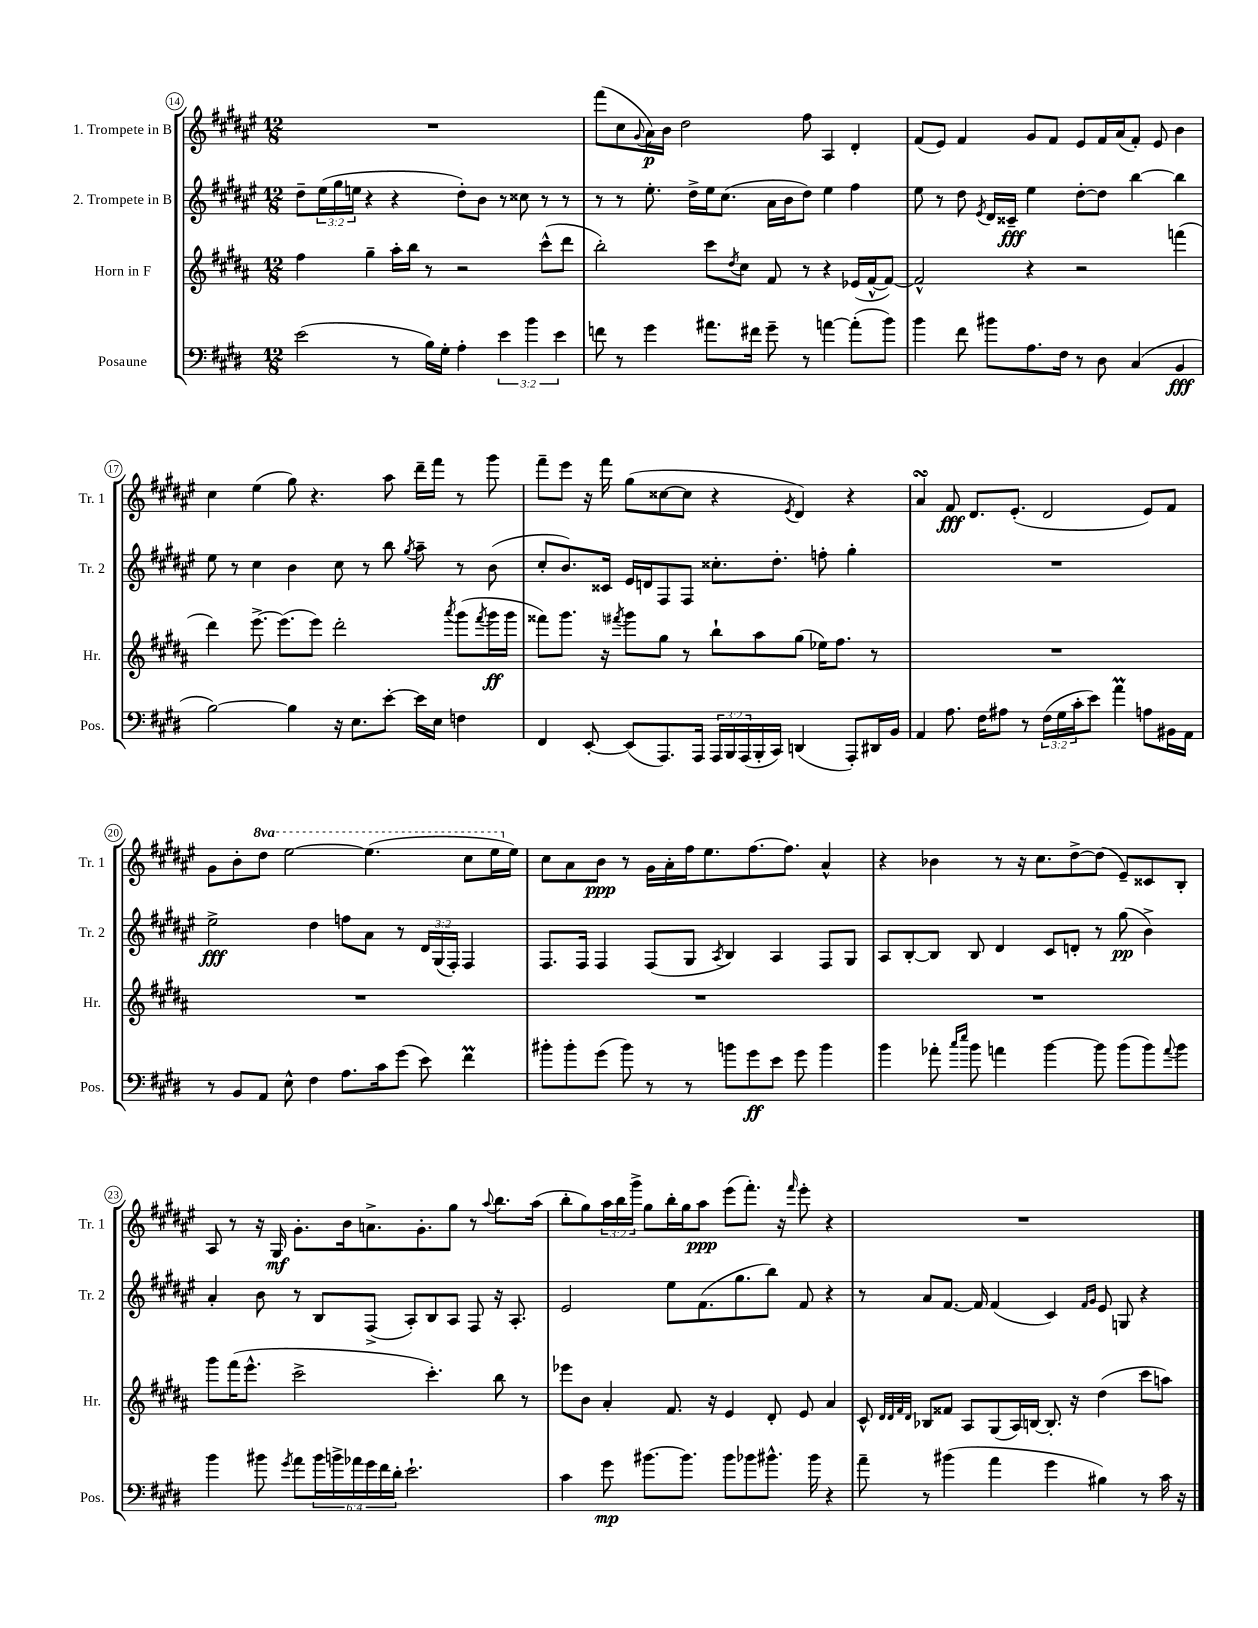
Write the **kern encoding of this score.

**kern	**dynam	**kern	**dynam	**kern	**dynam	**kern	**dynam
*part4	*part4	*part3	*part3	*part2	*part2	*part1	*part1
*staff4	*staff4	*staff3	*staff3	*staff2	*staff2	*staff1	*staff1
*I"Posaune	*	*I"Horn in F	*	*I"2. Trompete in B	*	*I"1. Trompete in B	*
*I'Pos.	*	*I'Hr.	*	*I'Tr. 2	*	*I'Tr. 1	*
*clefF4	*	*clefG2	*	*clefG2	*	*clefG2	*
*k[f#c#g#d#]	*	*k[f#c#g#d#a#]	*	*k[f#c#g#d#a#e#]	*	*k[f#c#g#d#a#e#]	*
*M12/8	*	*M12/8	*	*M12/8	*	*M12/8	*
=14	=14	=14	=14	=14	=14	=14	=14
(2e\	.	4ff#\	.	8dd#~\L	.	1.r	.
.	.	.	.	(24ee#\L	.	.	.
.	.	.	.	24gg#\	.	.	.
.	.	.	.	24een\JJ	.	.	.
.	.	4gg#~\	.	4r	.	.	.
8r	.	16aa#'\LL	.	4r	.	.	.
.	.	16bb\JJ	.	.	.	.	.
16B\LL)	.	8r	.	.	.	.	.
16G#'\JJ	.	.	.	.	.	.	.
4A'\	.	2r	.	8dd#'\L)	.	.	.
.	.	.	.	8b\J	.	.	.
6e\	.	.	.	8r	.	.	.
.	.	.	.	8cc##X\	.	.	.
6b\	.	.	.	.	.	.	.
.	.	(8ccc#^^\L	.	8r	.	.	.
6e\	.	.	.	.	.	.	.
.	.	8ddd#\J	.	8r	.	.	.
=15	=15	=15	=15	=15	=15	=15	=15
8fn\	.	2bb'\)	.	8r	.	(8fff#\L	.
8r	.	.	.	8r	.	8cc#\	.
.	.	.	.	.	.	8qqg#/	.
4g#\	.	.	.	8.ee#'\	.	16a#\L)	p
.	.	.	.	.	.	16b\JJ	.
.	.	.	.	.	.	2dd#\	.
.	.	.	.	16dd#^\LL	.	.	.
8.a#X\L	.	8ccc#\L	.	16ee#\J	.	.	.
.	.	.	.	(8.cc#\J	.	.	.
.	.	8qdd#/	.	.	.	.	.
.	.	8cc#\J	.	.	.	.	.
16f#X\Jk	.	.	.	.	.	.	.
8g#~\	.	8f#/	.	16a#\LL	.	.	.
.	.	.	.	16b\J	.	.	.
8r	.	8r	.	8dd#\J)	.	8ff#\	.
[4an\	.	4r	.	4ee#\	.	4A#/	.
(8a'\L]	.	(16e-X/LL	.	4ff#\	.	4d#'/	.
.	.	[16f#^^/J	.	.	.	.	.
8b\J)	.	8f#/J_)	.	.	.	.	.
=16	=16	=16	=16	=16	=16	=16	=16
4b\	.	2f#^^/]	.	8ee#\	.	(8f#/L	.
.	.	.	.	8r	.	8e#/J)	.
8f#\	.	.	.	8dd#\	.	4f#/	.
.	.	.	.	8qe#/	.	.	.
8b#X\L	.	.	.	16d#/LL	.	.	.
.	.	.	.	16c##X~/JJ	fff	.	.
8.A\	.	4r	.	4ee#\	.	8g#/L	.
.	.	.	.	.	.	8f#/J	.
16F#\Jk	.	.	.	.	.	.	.
8r	.	2r	.	[8dd#'\L	.	8e#/L	.
8D#\	.	.	.	8dd#\J]	.	16f#/L	.
.	.	.	.	.	.	(16a#/J	.
(4C#/	.	.	.	[4bb\	.	8f#'/J)	.
.	.	.	.	.	.	8e#/	.
4BB/	fff	(4fffn\	.	4bb\]	.	4b\	.
!!LO:LB:g=z
=17	=17	=17	=17	=17	=17	=17	=17
[2B\)	.	4ddd#\)	.	8ee#\	.	4cc#\	.
.	.	.	.	8r	.	.	.
.	.	[8.eee^\	.	4cc#\	.	(4ee#\	.
.	.	(8.eee\L]	.	.	.	.	.
4B\]	.	.	.	4b\	.	8gg#\)	.
.	.	8eee\J)	.	.	.	4.r	.
16r	.	2ddd#'\	.	8cc#\	.	.	.
8.E\L	.	.	.	.	.	.	.
.	.	.	.	8r	.	.	.
[8e'\J	.	.	.	8bb\	.	8aa#\	.
.	.	.	.	8qgg#/	.	.	.
16e\LL]	.	.	.	8aa#~\	.	16ddd#~\LL	.
16E\JJ	.	.	.	.	.	16fff#\JJ	.
.	.	8qaaa#/	.	.	.	.	.
4Fn\	.	(8ggg#\L	.	8r	.	8r	.
.	.	8qfff#/	.	.	.	.	.
.	.	16ggg#\L	ff	(8b\	.	8ggg#\	.
.	.	16ggg#\JJ	.	.	.	.	.
=18	=18	=18	=18	=18	=18	=18	=18
4FF#/	.	8fff##X\L)	.	8cc#'/L	.	8fff#~\L	.
.	.	8.ggg#\J	.	8.b/)	.	8eee#\J	.
[8EE'/	.	.	.	.	.	16r	.
.	.	16r	.	16c##X/Jk	.	16fff#\	.
.	.	8qfff#X/	.	.	.	.	.
(8EE/L]	.	8ggg#\L	.	16e#/LL	.	(8gg#\L	.
.	.	.	.	16dn/J	.	.	.
8.AAA/)	.	8gg#\J	.	8F#/	.	[8cc##X\	.
.	.	8r	.	8F#/J	.	8cc##\J]	.
16AAA/Jk	.	.	.	.	.	.	.
24AAA/LL	.	8bb`\L	.	8.cc##X'\L	.	4r	.
24BBB/	.	.	.	.	.	.	.
(24AAA/	.	.	.	.	.	.	.
16BBB'/	.	8aa#\	.	.	.	.	.
16CC#/JJ)	.	.	.	8.dd#'\J	.	.	.
.	.	.	.	.	.	8qe#/	.
(4DDn/	.	(8gg#\J	.	.	.	4d#/)	.
.	.	16ee-X\KL)	.	8ffn'\	.	.	.
.	.	8.ff#\J	.	.	.	.	.
8AAA'/L)	.	.	.	4gg#'\	.	4r	.
16DD#X/L	.	8r	.	.	.	.	.
16BB/JJ	.	.	.	.	.	.	.
=19	=19	=19	=19	=19	=19	=19	=19
4AA/	.	1.r	.	1.r	.	4a#sSsS/	.
8.A\	.	.	.	.	.	8f#/	fff
.	.	.	.	.	.	8.d#/L	.
16F#\KL	.	.	.	.	.	.	.
8A#X\J	.	.	.	.	.	.	.
.	.	.	.	.	.	(8.e#'/J	.
8r	.	.	.	.	.	.	.
(24F#\LL	.	.	.	.	.	2d#/	.
24G#\	.	.	.	.	.	.	.
24c#'\J	.	.	.	.	.	.	.
8e\J)	.	.	.	.	.	.	.
4aM\	.	.	.	.	.	.	.
8An\L	.	.	.	.	.	8e#/L)	.
16BB#X\L	.	.	.	.	.	8f#/J	.
16AA\JJ	.	.	.	.	.	.	.
!!LO:LB:g=z
=20	=20	=20	=20	=20	=20	=20	=20
8r	.	1.r	.	2ee#^\	fff	8g#\L	.
8BB/L	.	.	.	.	.	8b'\	.
*	*	*	*	*	*	*8va	*
8AA/J	.	.	.	.	.	8ddd#\J	.
8E^^\	.	.	.	.	.	[2eee#\	.
4F#\	.	.	.	4dd#\	.	.	.
8.A\L	.	.	.	8ffn\L	.	.	.
.	.	.	.	8a#\J	.	(4.eee#\]	.
16c#\k	.	.	.	.	.	.	.
(8g#\J	.	.	.	8r	.	.	.
8e\)	.	.	.	24d#/LL	.	.	.
.	.	.	.	(24G#/	.	.	.
.	.	.	.	24F#'/JJ)	.	.	.
4f#M\	.	.	.	4F#/	.	8ccc#\L	.
.	.	.	.	.	.	16eee#\L	.
*	*	*	*	*	*	*X8va	*
.	.	.	.	.	.	16ee#\JJ)	.
=21	=21	=21	=21	=21	=21	=21	=21
8b#X'\L	.	1.r	.	8.F#/L	.	8cc#\L	.
8b#'\	.	.	.	.	.	8a#\	.
.	.	.	.	16F#/Jk	.	.	.
(8g#\J	.	.	.	4F#/	.	8b\J	ppp
8b#\)	.	.	.	.	.	8r	.
8r	.	.	.	(8F#/L	.	16g#\LL	.
.	.	.	.	.	.	16a#'\	.
8r	.	.	.	8G#/J	.	16ff#\J	.
.	.	.	.	.	.	8.ee#\	.
.	.	.	.	8qA#/	.	.	.
8bn\L	.	.	.	4B/)	.	.	.
8g#\	ff	.	.	.	.	[8.ff#\	.
8e\J	.	.	.	4A#/	.	.	.
.	.	.	.	.	.	8.ff#\J]	.
8g#\	.	.	.	.	.	.	.
4b\	.	.	.	8F#/L	.	4a#^^/	.
.	.	.	.	8G#/J	.	.	.
=22	=22	=22	=22	=22	=22	=22	=22
4b\	.	1.r	.	8A#/L	.	4r	.
.	.	.	.	[8B'/	.	.	.
8a-X'\	.	.	.	8B/J]	.	4b-X\	.
16qqcc#/LL	.	.	.	.	.	.	.
16qqee/JJ	.	.	.	.	.	.	.
8b\	.	.	.	8B/	.	.	.
4an\	.	.	.	4d#/	.	8r	.
.	.	.	.	.	.	16r	.
.	.	.	.	.	.	8.cc#\L	.
[4b\	.	.	.	8c#/L	.	.	.
.	.	.	.	8dn'/J	.	[8dd#^\	.
8b\]	.	.	.	8r	.	(8dd#\J]	.
(8b\L	.	.	.	(8gg#\	pp	8e#~/L)	.
8b\)	.	.	.	4b^\)	.	8c##X/	.
8qqa/	.	.	.	.	.	.	.
8b\J	.	.	.	.	.	8B'/J	.
!!LO:LB:g=z
=23	=23	=23	=23	=23	=23	=23	=23
4b\	.	8ggg#\L	.	4a#'/	.	8A#/	.
.	.	(16fff#\K	.	.	.	8r	.
.	.	8.eee^^\J	.	.	.	.	.
8b#X\	.	.	.	8b\	.	16r	.
.	.	.	.	.	.	16G#/	mf
8qg#/	.	.	.	.	.	.	.
8a\L	.	2ccc#^\	.	8r	.	8.g#'\L	.
24b#\L	.	.	.	8B/L	.	.	.
24bn^\	.	.	.	.	.	.	.
.	.	.	.	.	.	16b\k	.
24a-X\	.	.	.	.	.	.	.
24g#\	.	.	.	(8F#^/J	.	8.an^\	.
24f#\	.	.	.	.	.	.	.
24d#'\JJ	.	.	.	.	.	.	.
2.e`\	.	.	.	8A#'/L)	.	.	.
.	.	.	.	.	.	8.g#'\	.
.	.	4.ccc#'\)	.	8B/	.	.	.
.	.	.	.	8A#/J	.	8gg#\J	.
.	.	.	.	8F#/	.	8r	.
.	.	.	.	.	.	8qqaa#/	.
.	.	8bb\	.	16r	.	8.bb\L	.
.	.	.	.	8.A#'/	.	.	.
.	.	8r	.	.	.	.	.
.	.	.	.	.	.	(16aa#\Jk	.
=24	=24	=24	=24	=24	=24	=24	=24
4c#\	.	8eee-X\L	.	2e#/	.	8bb'\L	.
.	.	8b\J	.	.	.	8gg#\)	.
8g#\	mp	4a#'/	.	.	.	24aa#\L	.
.	.	.	.	.	.	24bb\	.
.	.	.	.	.	.	24ggg#^\JJ	.
[8.b#X\L	.	.	.	.	.	8gg#\L	.
.	.	8.f#/	.	8ee#\L	.	16bb'\L	.
8.b#\J]	.	.	.	.	.	16gg#\J	.
.	.	.	.	(8.f#\	.	8aa#\J	ppp
.	.	16r	.	.	.	.	.
8b#\L	.	4e/	.	.	.	(8eee#\L	.
.	.	.	.	8.gg#\	.	.	.
8b-X\	.	.	.	.	.	8.fff#'\J)	.
8.b#X^^\J	.	8d#'/	.	8bb\J)	.	.	.
.	.	.	.	.	.	16r	.
.	.	.	.	.	.	16qqfff#/	.
.	.	8e/	.	8f#/	.	8eee#'\	.
16b#\	.	.	.	.	.	.	.
4r	.	4a#/	.	4r	.	4r	.
=25	=25	=25	=25	=25	=25	=25	=25
8a~\	.	8c#^^/	.	8r	.	1.r	.
.	.	32qqd#/LLL	.	.	.	.	.
.	.	32qqd#/	.	.	.	.	.
.	.	32qqf#/	.	.	.	.	.
.	.	32qqd#/JJJ	.	.	.	.	.
8r	.	8B-X/L	.	8a#/L	.	.	.
(4b#X\	.	8f##X/J	.	[8.f#/J	.	.	.
.	.	8A#/L	.	.	.	.	.
.	.	.	.	16f#/]	.	.	.
4a\	.	(8G#/	.	(4f#/	.	.	.
.	.	16A#/L)	.	.	.	.	.
.	.	[16Bn/JJ	.	.	.	.	.
4g#\	.	8.B'/]	.	4c#/)	.	.	.
.	.	16r	.	.	.	.	.
.	.	.	.	16qqf#/LL	.	.	.
.	.	.	.	16qqg#/JJ	.	.	.
4B#X\)	.	(4dd#\	.	8e#/	.	.	.
.	.	.	.	8Gn/	.	.	.
8r	.	8ccc#\L	.	4r	.	.	.
16c#\	.	8aan\J)	.	.	.	.	.
16r	.	.	.	.	.	.	.
==	==	==	==	==	==	==	==
*-	*-	*-	*-	*-	*-	*-	*-
